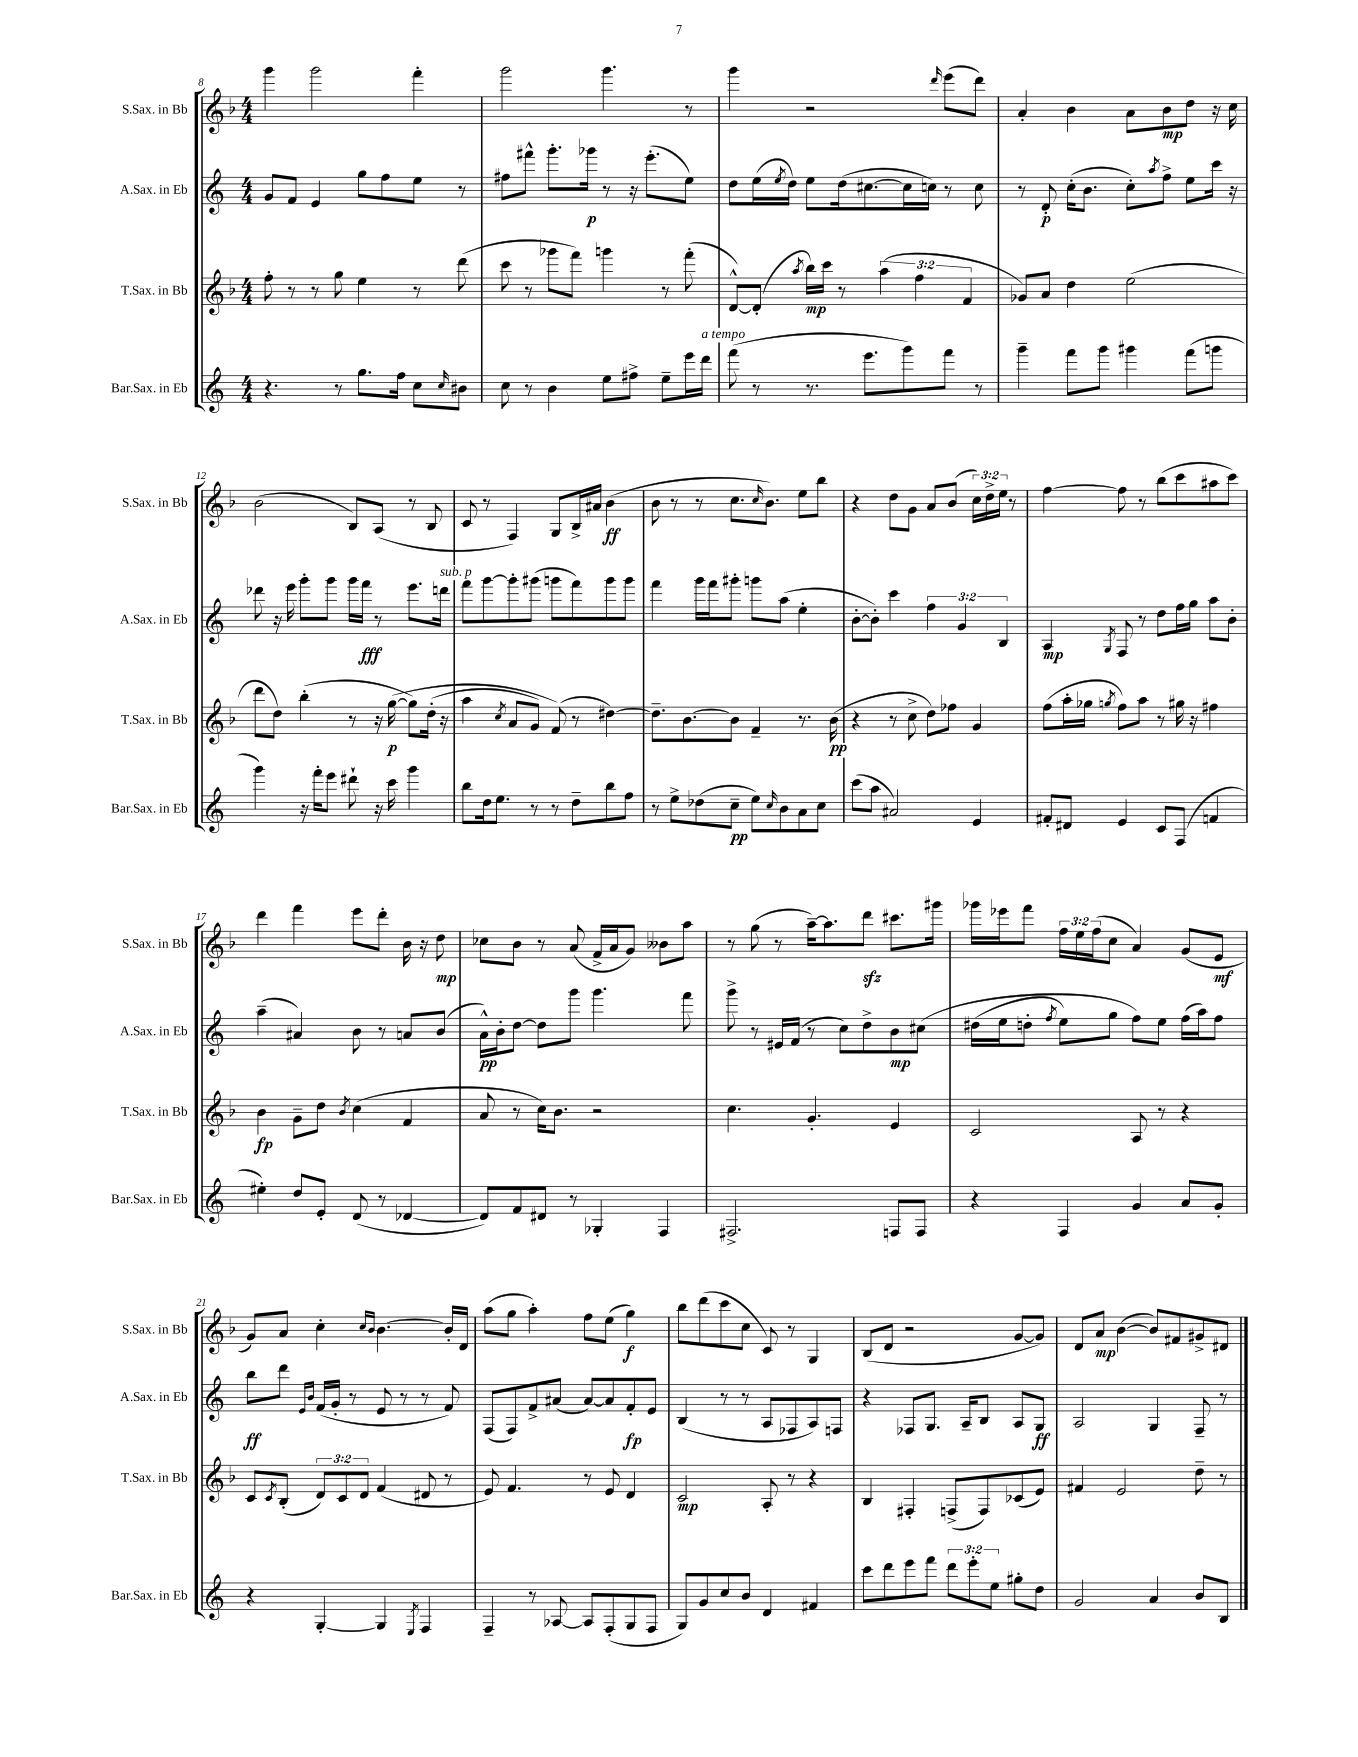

**kern	**dynam	**kern	**dynam	**kern	**dynam	**kern	**dynam
*part4	*part4	*part3	*part3	*part2	*part2	*part1	*part1
*staff4	*staff4	*staff3	*staff3	*staff2	*staff2	*staff1	*staff1
*I"Bar.Sax. in Eb	*	*I"T.Sax. in Bb	*	*I"A.Sax. in Eb	*	*I"S.Sax. in Bb	*
*I'Bar.Sax. in Eb	*	*I'T.Sax. in Bb	*	*I'A.Sax. in Eb	*	*I'S.Sax. in Bb	*
*clefG2	*	*clefG2	*	*clefG2	*	*clefG2	*
*k[]	*	*k[b-]	*	*k[]	*	*k[b-]	*
*M4/4	*	*M4/4	*	*M4/4	*	*M4/4	*
=8	=8	=8	=8	=8	=8	=8	=8
4.r	.	8ff'\	.	8g/L	.	4ggg\	.
.	.	8r	.	8f/J	.	.	.
.	.	8r	.	4e/	.	2ggg\	.
8r	.	8gg\	.	.	.	.	.
8.gg\L	.	4ee\	.	8gg\L	.	.	.
.	.	.	.	8ff\	.	.	.
16ff\Jk	.	.	.	.	.	.	.
8cc\L	.	8r	.	8ee\J	.	4fff'\	.
16qqcc/	.	.	.	.	.	.	.
8b#X\J	.	(8ddd\	.	8r	.	.	.
=9	=9	=9	=9	=9	=9	=9	=9
8cc\	.	8ccc\	.	8ff#X\L	.	2ggg\	.
8r	.	8r	.	8fff#X^^\J	.	.	.
4b\	.	8ggg-X\L	.	8.ggg'\L	.	.	.
.	.	8fff\J)	.	.	.	.	.
.	.	.	.	16ggg-X\Jk	p	.	.
8ee\L	.	4gggn\	.	8r	.	4.ggg\	.
8ff#X^\J	.	.	.	16r	.	.	.
.	.	.	.	(8.eee'\L	.	.	.
8ee~\L	.	8r	.	.	.	.	.
16eee\L	.	(8fff'\	.	8ee\J)	.	8r	.
!LO:TX:a:i:t=a tempo	!	!	!	!	!	!	!
16ddd\JJ	.	.	.	.	.	.	.
=10	=10	=10	=10	=10	=10	=10	=10
(8fff\	.	[8d^^/L)	.	8dd\L	.	4ggg\	.
8r	.	(8d'/J]	.	(16ee\L	.	.	.
.	.	.	.	8qee/	.	.	.
.	.	.	.	16dd\JJ)	.	.	.
.	.	8qaa/	.	.	.	.	.
8.r	.	16bb-\LL)	mp	8ee\L	.	2r	.
.	.	16ccc\JJ	.	.	.	.	.
.	.	8r	.	(16dd\k	.	.	.
8.eee\L	.	.	.	[8.cc#X\	.	.	.
.	.	(6aa\	.	.	.	.	.
8ggg\)	.	.	.	16cc#\L]	.	.	.
.	.	6ff\	.	.	.	.	.
.	.	.	.	16ccn\JJ)	.	.	.
.	.	.	.	.	.	16qqddd/	.
8fff\J	.	.	.	8r	.	(8eee\L	.
.	.	6f/	.	.	.	.	.
8r	.	.	.	8cc\	.	8ddd\J)	.
=11	=11	=11	=11	=11	=11	=11	=11
4ggg~\	.	8g-X/L)	.	8r	.	4a'/	.
.	.	8a/J	.	8d'/	p	.	.
8fff\L	.	4dd\	.	(16cc'\KL	.	4b-\	.
.	.	.	.	8.b\J	.	.	.
8ggg\J	.	.	.	.	.	.	.
4ggg#X\	.	(2ee\	.	8cc'\L)	.	8a\L	.
.	.	.	.	8qaa/	.	.	.
.	.	.	.	8ff^\J	.	8b-\	mp
(8fff\L	.	.	.	8ee\L	.	8dd\J	.
8gggn\J	.	.	.	16ccc\Jk	.	16r	.
.	.	.	.	16r	.	16cc\	.
!!LO:LB:g=z
=12	=12	=12	=12	=12	=12	=12	=12
4ggg\)	.	8ddd\L	.	8ddd-X\	.	(2b-\	.
.	.	8dd\J)	.	16r	.	.	.
.	.	.	.	16eee\	.	.	.
16r	.	(4bb-'\	.	8ggg'\L	.	.	.
16fff'\KL	.	.	.	.	.	.	.
8eee\J	.	.	.	8ggg\J	.	.	.
8ddd#X`\	.	8r	.	16ggg\LL	.	8B-/L)	.
.	.	.	.	16fff\JJ	fff	.	.
16r	.	16r	.	8r	.	(8A/J	.
16ccc\	.	([16gg\	p	.	.	.	.
4ggg\	.	8gg\L])	.	8.eee\L	.	8r	.
.	.	(16dd'\Jk	.	.	.	8B-/	.
!	!	!	!	!LO:TX:a:i:t=sub. p	!	!	!
.	.	16r	.	16dddn\Jk	.	.	.
=13	=13	=13	=13	=13	=13	=13	=13
8bb\L	.	4aa\	.	8fff\L	.	8c/	.
16dd\k	.	.	.	[8ggg\	.	8r	.
8.ee\J	.	.	.	.	.	.	.
.	.	8qcc/	.	.	.	.	.
.	.	8a/L	.	8ggg'\]	.	4F/)	.
8r	.	8g/J)	.	(8ggg#X\J	.	.	.
8r	.	(8f/)	.	8gggn\L	.	8G/L	.
8dd~\L	.	8r	.	8fff\)	.	16B-^/L	.
.	.	.	.	.	.	16a#X/JJ	.
8bb\	.	[4dd#X\)	.	8ggg\	.	(4b-\	ff
8ff\J	.	.	.	8ggg\J	.	.	.
=14	=14	=14	=14	=14	=14	=14	=14
8r	.	8.dd#~\L]	.	4fff\	.	8b-\	.
8ee^\L	.	.	.	.	.	8r	.
.	.	[8.b-\	.	.	.	.	.
(8dd-X\	.	.	.	16ggg\LL	.	8r	.
.	.	.	.	16fff\J	.	.	.
8cc~\J	pp	8b-\J]	.	8ggg#X'\J	.	8.cc\L	.
8ee\L)	.	4f~/	.	8gggn\L	.	.	.
.	.	.	.	.	.	16qqcc/	.
.	.	.	.	.	.	8.b-\J)	.
16qqcc/	.	.	.	.	.	.	.
8b\	.	.	.	(8aa\J	.	.	.
8a\	.	8.r	.	4ee'\	.	8ee\L	.
8cc\J	.	.	.	.	.	8bb-\J	.
.	.	(16b-\	pp	.	.	.	.
=15	=15	=15	=15	=15	=15	=15	=15
(8ccc\L	.	4r	.	[8b'\L	.	4r	.
8aa\J	.	.	.	8b'\J])	.	.	.
2a#X/)	.	8r	.	4ccc\	.	8dd\L	.
.	.	8cc^\	.	.	.	8g\J	.
.	.	8dd\L)	.	6ff\	.	8a/L	.
.	.	8ff-X\J	.	.	.	(8b-/J	.
.	.	.	.	6g/	.	.	.
4e/	.	4g/	.	.	.	24cc\LL)	.
.	.	.	.	.	.	24dd^\	.
.	.	.	.	6B/	.	24ee\JJ	.
.	.	.	.	.	.	8r	.
=16	=16	=16	=16	=16	=16	=16	=16
8f#X'/L	.	(8ff\L	.	4A/	mp	[4ff\	.
8d#X/J	.	16aa'\L	.	.	.	.	.
.	.	16gg-X\JJ	.	.	.	.	.
.	.	8qggn/	.	8qG/	.	.	.
4e/	.	8ff\L)	.	8F/	.	8ff\]	.
.	.	8aa\J	.	8r	.	8r	.
8c/L	.	8r	.	8dd\L	.	(8bb-\L	.
(8F/J	.	16gg#X\	.	16ff\L	.	8ccc\	.
.	.	16r	.	16gg\JJ	.	.	.
4fn/	.	4ff#X\	.	8aa\L	.	8aa#X\	.
.	.	.	.	8b'\J	.	8ccc\J)	.
!!LO:LB:g=z
=17	=17	=17	=17	=17	=17	=17	=17
4ee#X'\)	.	4b-\	fp	(4aa~\	.	4ddd\	.
8dd/L	.	8g~\L	.	4a#X/)	.	4fff\	.
8e'/J	.	8dd\J	.	.	.	.	.
.	.	8qb-/	.	.	.	.	.
(8d/	.	(4cc\	.	8b\	.	8eee\L	.
8r	.	.	.	8r	.	8ddd'\J	.
[4d-X/	.	4f/	.	8an/L	.	16b-\	.
.	.	.	.	.	.	16r	.
.	.	.	.	(8b/J	.	8dd\	mp
=18	=18	=18	=18	=18	=18	=18	=18
8d-/L])	.	8a/	.	16a^^\LL)	pp	8cc-X\L	.
.	.	.	.	16b'\J	.	.	.
8f/	.	8r	.	[8dd\J	.	8b-\J	.
8d#X/J	.	16cc\KL)	.	8dd\L]	.	8r	.
.	.	8.b-\J	.	.	.	.	.
8r	.	.	.	8ggg\J	.	(8a/	.
4G-X'/	.	2r	.	4.ggg\	.	16f^/LL	.
.	.	.	.	.	.	16a/J	.
.	.	.	.	.	.	8g/J)	.
4F/	.	.	.	.	.	8b--X\L	.
.	.	.	.	8fff\	.	8aa\J	.
=19	=19	=19	=19	=19	=19	=19	=19
2.F#X^/	.	4.cc\	.	8ggg^\	.	8r	.
.	.	.	.	8r	.	(8gg\	.
.	.	.	.	16e#X/LL	.	8r	.
.	.	.	.	(16f/JJ	.	.	.
.	.	4.g'/	.	8r	.	[16aa~\KL)	.
.	.	.	.	.	.	8.aa\]	.
.	.	.	.	8cc\L)	.	.	.
.	.	.	.	8dd^\	.	8dddzz\J	.
8Fn/L	.	4e/	.	8b\	mp	8.ccc#X\L	.
8F/J	.	.	.	(8cc#X\J	.	.	.
.	.	.	.	.	.	16ggg#X\Jk	.
=20	=20	=20	=20	=20	=20	=20	=20
4r	.	2c/	.	(16dd#X\LL	.	16ggg-X\LL	.
.	.	.	.	16ee\J	.	16eee-X\J	.
.	.	.	.	8ddn'\J	.	8fff\J	.
.	.	.	.	8qff/	.	.	.
4F/	.	.	.	8ee\L)	.	24ff\LL	.
.	.	.	.	.	.	24ee\	.
.	.	.	.	.	.	(24ff\J	.
.	.	.	.	8gg\J	.	8cc\J	.
4g/	.	8A/	.	8ff\L)	.	4a/)	.
.	.	8r	.	8ee\J	.	.	.
8a/L	.	4r	.	(16ff\LL	.	(8g/L	.
.	.	.	.	16aa\J)	.	.	.
8g'/J	.	.	.	8ff\J	.	8e/J	mf
!!LO:LB:g=z
=21	=21	=21	=21	=21	=21	=21	=21
4r	.	8c/L	.	8bb\L	ff	8g/L)	.
.	.	8qc/	.	.	.	.	.
.	.	(8B-'/J	.	8ddd\J	.	8a/J	.
.	.	.	.	16qqe/LL	.	.	.
.	.	.	.	16qqb/JJ	.	.	.
[4G'/	.	12d/L)	.	(16f/LL	.	4cc'\	.
.	.	.	.	16g'/JJ	.	.	.
.	.	12c/	.	.	.	.	.
.	.	.	.	8r	.	.	.
.	.	12d/J	.	.	.	.	.
.	.	.	.	.	.	16qqcc/LL	.
.	.	.	.	.	.	16qqb-/JJ	.
4G/]	.	(4f/	.	8e/	.	[4.b-\	.
.	.	.	.	8r	.	.	.
8qE/	.	.	.	.	.	.	.
4F/	.	8d#X/	.	8r	.	.	.
.	.	8r	.	8f/)	.	16b-'/LL]	.
.	.	.	.	.	.	16d/JJ	.
=22	=22	=22	=22	=22	=22	=22	=22
4F~/	.	8e/)	.	(8F/L	.	(8aa\L	.
.	.	4.f/	.	8F/)	.	8gg\J	.
8r	.	.	.	8f^/	.	4aa'\)	.
[8A-X/	.	.	.	(8a#X/J	.	.	.
8A-/L]	.	8r	.	[8a#/L)	.	8ff\L	.
(8F'/	.	8e/	.	8a#/]	.	(8ee\J	.
8G/	.	4d/	.	8f'/	fp	4gg\)	f
8F/J	.	.	.	8e/J	.	.	.
=23	=23	=23	=23	=23	=23	=23	=23
8G/L)	.	2c/	mp	(4B/	.	8bb-\L	.
8g/	.	.	.	.	.	(8ddd\	.
8cc/	.	.	.	8r	.	8ccc\	.
8b/J	.	.	.	8r	.	8cc\J	.
4d/	.	8A'/	.	8A/L	.	8c/)	.
.	.	8r	.	8F-X/	.	8r	.
4f#X/	.	4r	.	8A/)	.	4G/	.
.	.	.	.	8Fn/J	.	.	.
=24	=24	=24	=24	=24	=24	=24	=24
8ccc\L	.	4B-/	.	4r	.	(8B-/L	.
8ddd\	.	.	.	.	.	8d/J	.
8eee\	.	4F#X'/	.	8F-X/L	.	2r	.
8fff\J	.	.	.	8.G/J	.	.	.
12ddd\L	.	(8Fn^/L	.	.	.	.	.
.	.	.	.	16A~/KL	.	.	.
12eee'\	.	.	.	.	.	.	.
.	.	8F/)	.	8B/J	.	.	.
12ee\J	.	.	.	.	.	.	.
8gg#X'\L	.	(8c-X/	.	8A/L	.	[8g/L	.
8dd\J	.	8e/J)	.	8G/J	ff	8g/J])	.
=25	=25	=25	=25	=25	=25	=25	=25
2g/	.	4f#X/	.	2A/	.	8d/L	.
.	.	.	.	.	.	8a/J	mp
.	.	2e/	.	.	.	([4b-\	.
4a/	.	.	.	4G/	.	8b-/L])	.
.	.	.	.	.	.	8f#X/	.
8b/L	.	8dd~\	.	8F~/	.	8g#X^/	.
8B/J	.	8r	.	8r	.	8d#X/J	.
==	==	==	==	==	==	==	==
*-	*-	*-	*-	*-	*-	*-	*-
